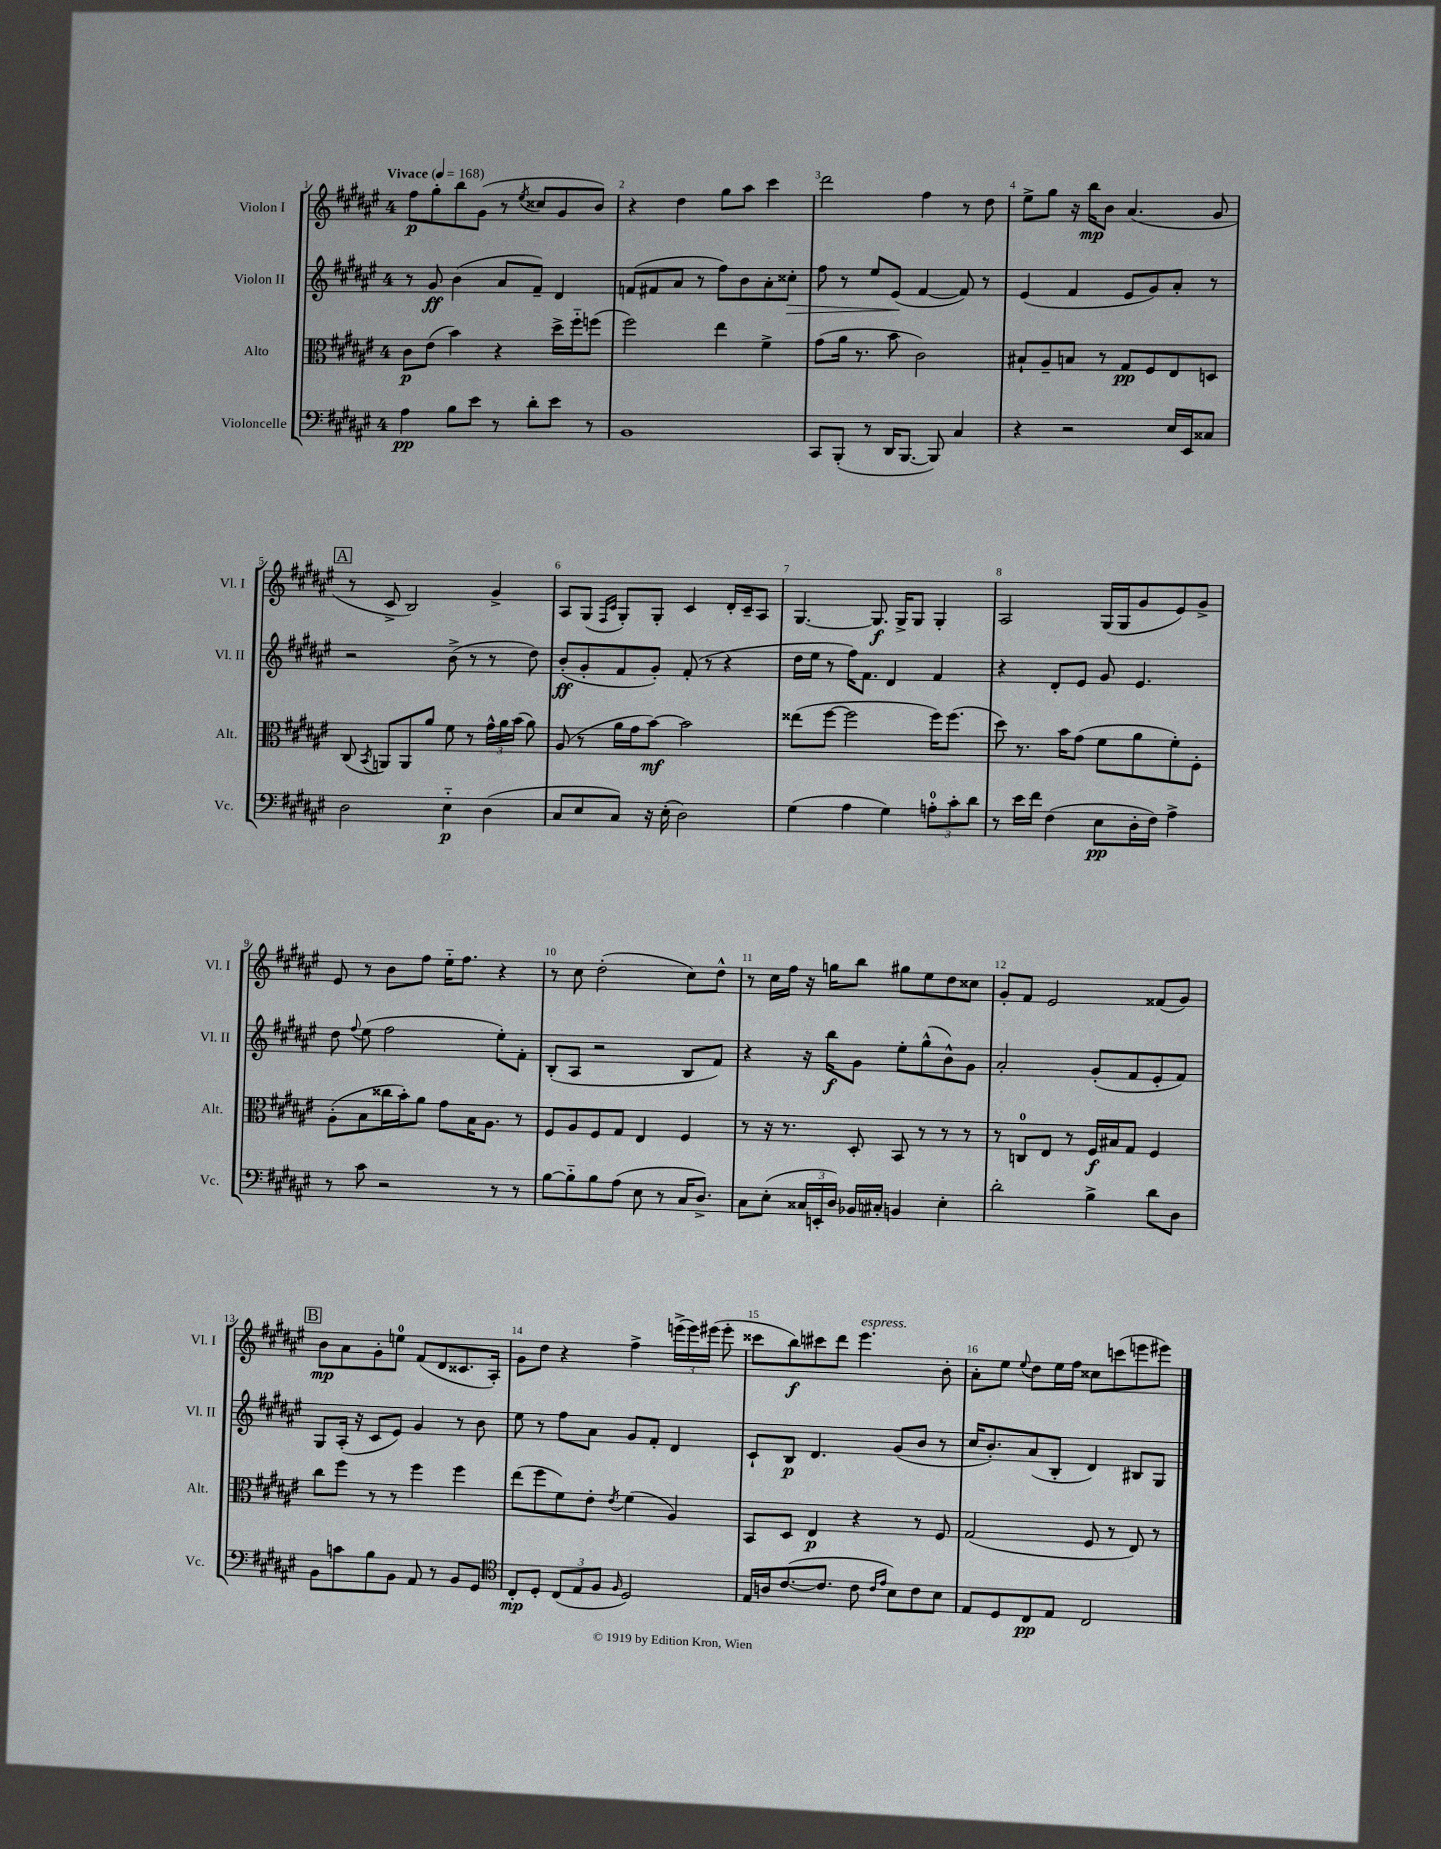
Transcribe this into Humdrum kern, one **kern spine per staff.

**kern	**kern	**kern	**kern
*staff4	*staff3	*staff2	*staff1
*clefF4	*clefC3	*clefG2	*clefG2
*k[f#c#g#d#a#e#]	*k[f#c#g#d#a#e#]	*k[f#c#g#d#a#e#]	*k[f#c#g#d#a#e#]
*M4/4	*M4/4	*M4/4	*M4/4
*MM168	*MM168	*MM168	*MM168
4A#\	8c#\L	8r	8ff#\L
.	(8e#\J	8g#/	8gg#'\
8B\L	4b\)	(4b\	8bb\
8e#\J	.	.	(8g#\J
8r	4r	8a#/L	8r
.	.	.	8qee#/
8d#'\L	.	8f#~/J)	8cc##/L
8e#\J	16dd#^\LL	4d#/	8g#/
.	16ff#'~\J	.	.
8r	(8ff\J	.	8b/J)
=	=	=	=
1BB	2ff#\)	(8f/L	4r
.	.	8f#/	.
.	.	8a#/J	4dd#\
.	.	8r	.
.	4ee#\	8ff#\L)	8gg#\L
.	.	8b\	8aa#\J
.	4f#^\	8a#'\	4ccc#\
.	.	8cc##'\J	.
=	=	=	=
8CC#/L	(8g#\L	8ff#\	2ddd#\
(8BBB'/J	16a#\Jk	8r	.
.	8.r	.	.
8r	.	8ee#/L	.
16DD#/LK	8b\	(8e#/J	.
[8.BBB/J	.	.	.
.	2c#\)	[4f#/	4ff#\
8BBB/])	.	.	.
4C#/	.	8f#/])	8r
.	.	8r	8dd#\
=	=	=	=
4r	8B#`/L	(4e#/	8ee#^\L
.	8A#~/	.	8gg#\J
2r	8B/J	4f#/	16r
.	.	.	16bb\LK
.	8r	.	8b\J
.	8G#/L	8e#/L	(4.a#/
.	8F#/	8g#/)	.
16E#/LL	8E#/	8a#'/J	.
16EE#/J	.	.	.
8C##/J	8D/J	8r	8g#/
=	=	=	=
2D#\	(8C#/	2r	8r
.	8qBB/	.	.
.	8AA/L)	.	8c#^/
.	8AA/	.	2B/)
.	8a#/J	.	.
4E#'~\	8f#\	(8b^\	.
.	8r	8r	.
(4D#\	24g#^^\LL	8r	4g#^/
.	24a#\	.	.
.	(24b\JJ	.	.
.	8a#\)	8dd#\)	.
=	=	=	=
8C#/L	(8A#/	(8b'/L	8A#/L
8E#/	8r	8g#'/	(8G#/J
.	.	.	16qqF#/LL
.	.	.	16qqc#/JJ
8C#/J)	16a#\LL	8f#/	8G#'/L)
.	16g#\J	.	.
16r	[8b\J)	8g#'/J)	8G#'/J
(16E#'\	.	.	.
2D#\)	2b\]	(8f#'/	4c#/
.	.	8r	.
.	.	4r	16d#'/LL
.	.	.	16c#~/J
.	.	.	8A#/J
=	=	=	=
(4G#\	(8ee##\L	16dd#\LL	[4.G#/
.	.	16ee#\JJ	.
.	[8ff#\J	8r	.
4A#\	2ff#\]	16ff#\LK)	.
.	.	8.f#\J	.
.	.	.	8.G#/]
4G#\)	.	4d#/	.
.	.	.	16G#^/LK
.	.	.	8G#/J
12A'\L	16ff#\LK)	4f#/	4G#'/
.	(8.ff#\J	.	.
12c#'\	.	.	.
12d#\J	.	.	.
=	=	=	=
8r	8dd#\)	4r	2A#/
16e#\LL	8.r	.	.
16f#\JJ	.	.	.
(4F#\	.	8d#'/L	.
.	16b\LK	.	.
.	(8g#\J	8e#/J	.
8E#\L	8f#\L	8g#/	(16G#/LL
.	.	.	16G#/J
16D#'\L	8a#\	4.e#/	8g#/
16F#\JJ)	.	.	.
4A#^\	8f#'\)	.	8e#/)
.	8F#'\J	.	8g#^/J
=	=	=	=
8r	(8A#'\L	8dd#\	8e#/
.	.	8qqff#/	.
8c#\	8B\	(8ee#\	8r
2r	16cc##\L	2ff#\	8b\L
.	16b'\J)	.	.
.	8a#\J	.	8ff#\J
.	8g#\L	.	16ee#'~\LK
.	.	.	8.ff#\J
.	16B\K	.	.
.	8.A#\J	.	.
8r	.	8ee#'\L)	4r
8r	8r	8f#'\J	.
=	=	=	=
[8B\L	8F#/L	(8B'/L	8r
8B'~\]	8A#/	8A#/J	8cc#\
8B\	8F#/	2r	(2dd#'\
(8A#\J	8G#/J	.	.
8E#\	4E#/	.	.
8r	.	.	.
16C#/LK	4F#/	8B/L	8cc#\L)
8.D#^/J)	.	.	.
.	.	8f#/J)	8dd#^^\J
=	=	=	=
8C#\L	8r	4r	8r
(8E#'\J	16r	.	16cc#\LL
.	8.r	.	16ff#\JJ
24C##/LL	.	16r	16r
24EE'/	.	.	.
.	.	16bb\LK	16gg\LK
24D#/JJ)	.	.	.
16BB-/LL	8D#'/	8g#\J	8bb\J
16C#'/JJ	.	.	.
4BB/	8BB/	8ee#'\L	8gg#\L
.	8r	(8gg#^^\	8ee#\
4E#'\	8r	8b^^\)	8dd#\
.	8r	8g#\J	8cc##\J
=	=	=	=
2d#'\	8r	2a#'/	8g#'/L
.	8C/L	.	8f#/J
.	8E#/J	.	2e#/
.	8r	.	.
4B^\	16F#/LL	(8g#'/L	.
.	16B#/J	.	.
.	8G#/J	8f#/	.
8d#\L	4F#/	8e#'/	(8f##/L
8D#\J	.	8f#/J)	8g#/J)
=	=	=	=
8BB\L	8cc#\L	8G#/L	8b\L
8c\	8ff#\J	(16A#'/Jk	8a#\
.	.	16r	.
8B\	8r	8c#/L	8g#'\
8BB\J	8r	8e#/J)	8ee\J
8AA#/	4ff#\	4g#/	(8f#/L
8r	.	.	8d#/
8BB/L	4ff#\	8r	8.c##/
8GG#/J	.	8b\	.
.	.	.	16A#'/Jk)
=	=	=	=
*clefC4	*	*	*
8C#'/L	(8ee#\L	8ee#\	8g#\L
8D#'/J	8ff#\	8r	8dd#\J
(12C#/L	8f#\)	8ff#\L	4r
12E#/	.	.	.
.	8e#'\J	8a#\J	.
12F#/J	.	.	.
16qqF#/	8qe#/	.	.
2D#/)	(4f#\	8g#/L	4ff#^\
.	.	8f#'/J	.
.	4A#/)	4d#/	(24eee^\LL
.	.	.	24eee\)
.	.	.	(24eee#\JJ
.	.	.	8eee#'\
=	=	=	=
16E#/LL	8BB/L	8c#`/L	8ccc##\L
16A/J	.	.	.
([8.c#/	8D#/J	8B/J	8bb\)
.	4E#/	4.d#/	8ccc#\
8.c#/]J	.	.	.
.	.	.	8ddd#\J
8c#\	4r	.	4.eee#\
16qqc#/LL	.	.	.
16qqe#/JJ	.	.	.
8B\L)	.	(8g#/L	.
8c#\	8r	8b/J	.
8B\J	8F#/	8r	8b'\
=	=	=	=
8E#/L	(2G#/	16cc#/LK	8a#'\L
.	.	8.b'/)	.
8D#/	.	.	8ee#\J
.	.	.	8qqee#/
8C#/	.	(8a#/	8dd#\L
8E#/J	.	8B'/J	16ee#\L
.	.	.	16ff#\JJ
2C#/	8F#/	4d#/)	8cc##\L
.	8r	.	(8ccc\
.	8E#/)	8B#/L	8eee\
.	8r	8G#/J	8eee#\J)
==	==	==	==
*-	*-	*-	*-
